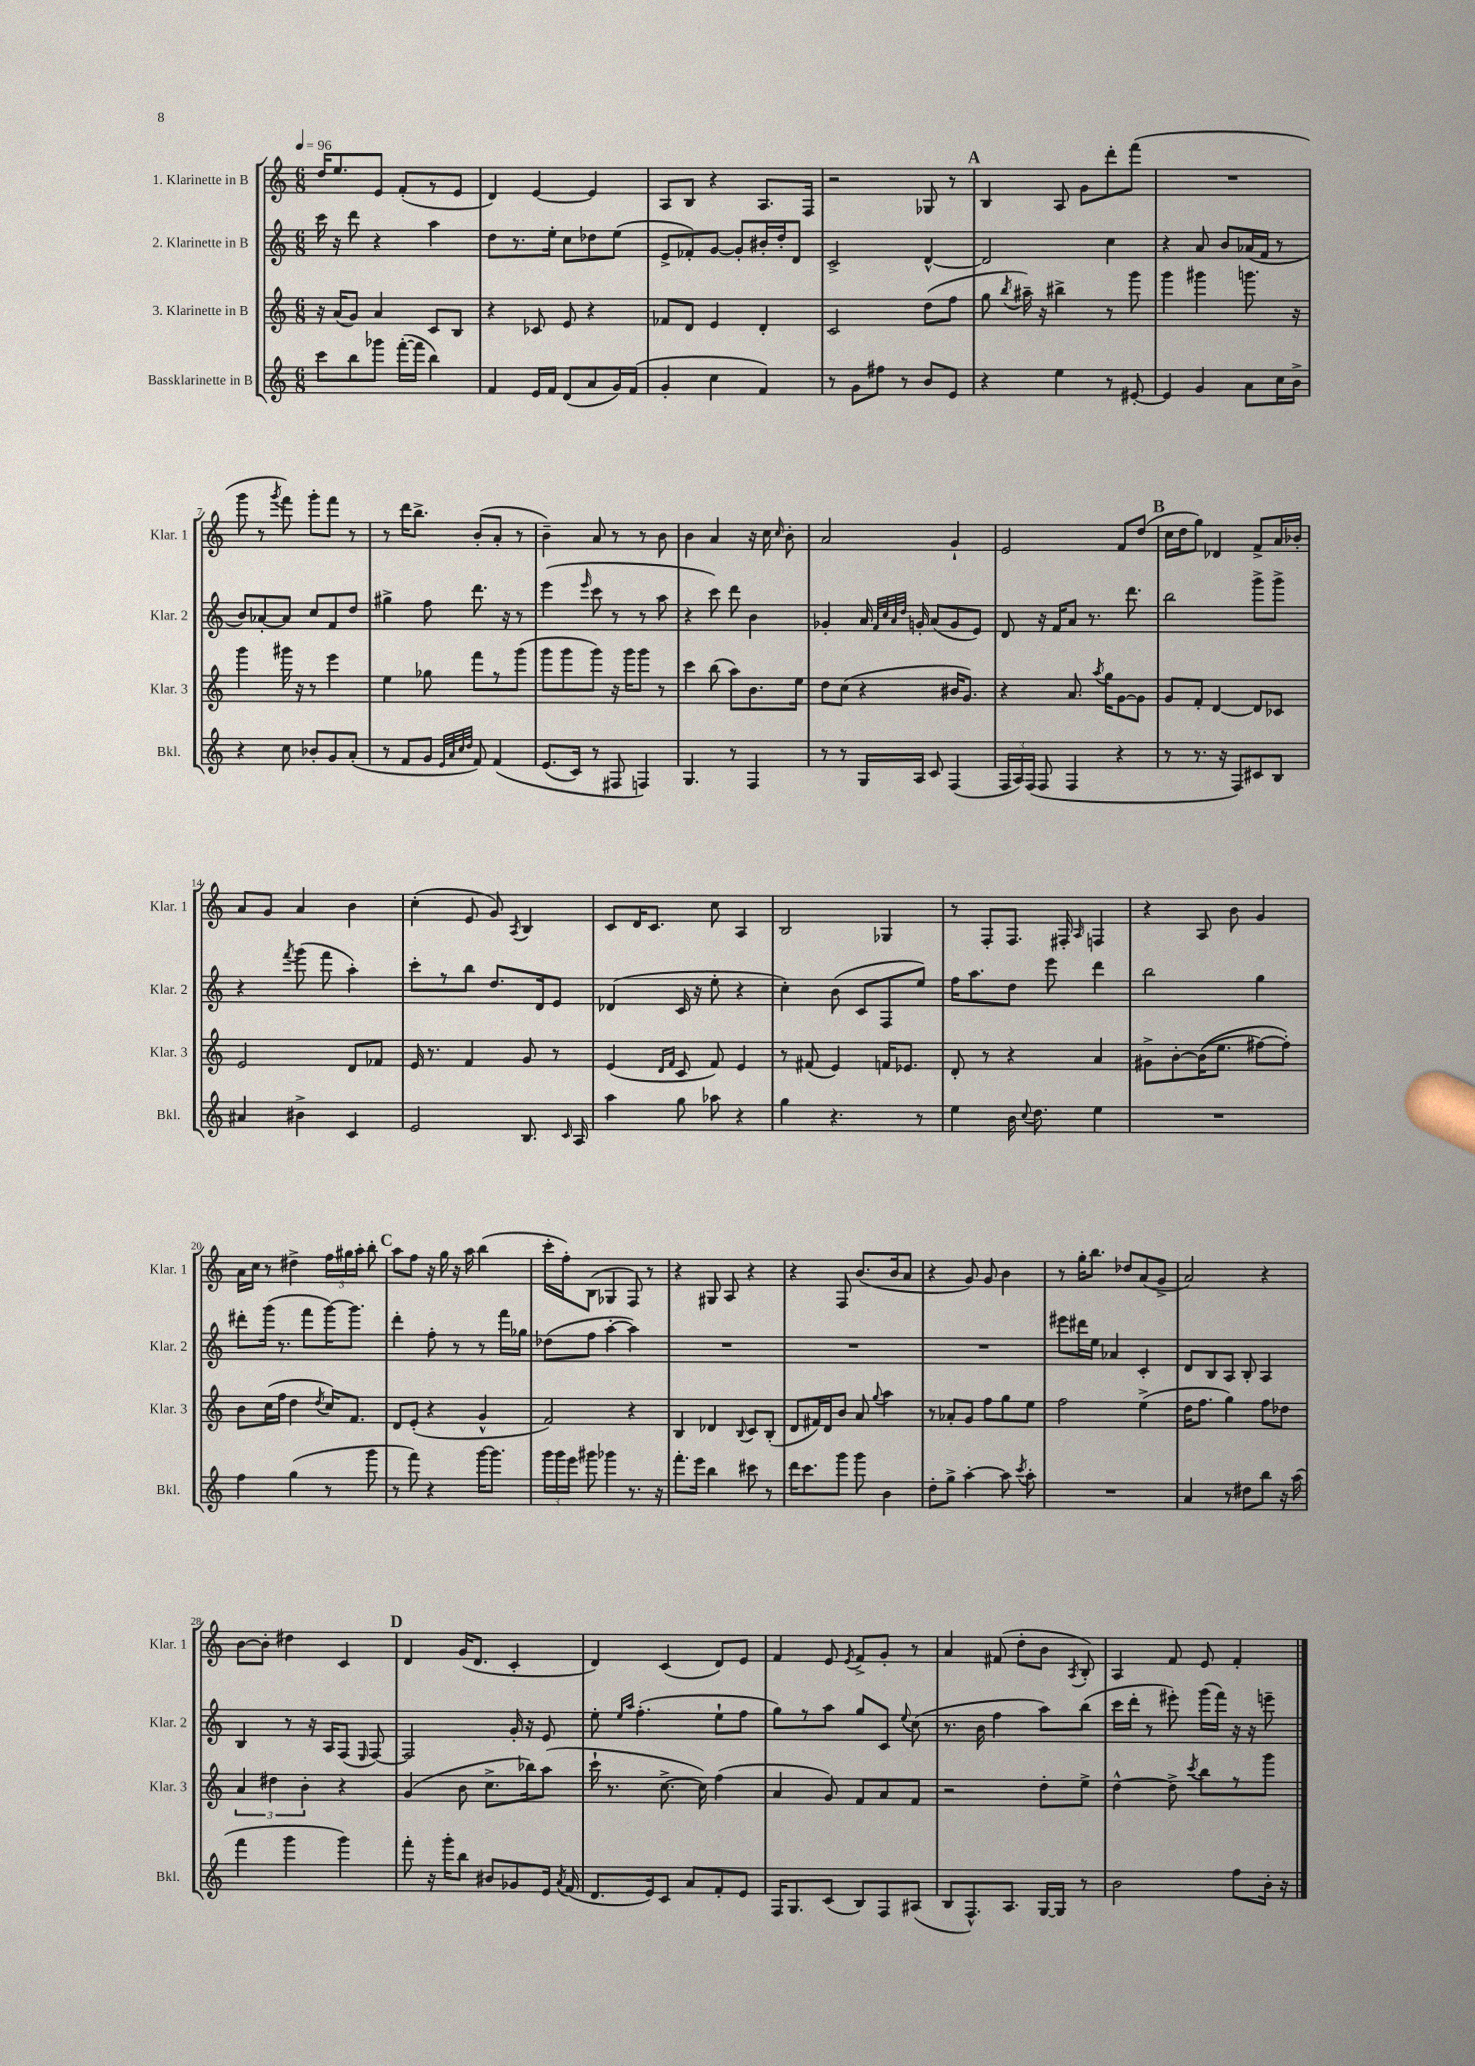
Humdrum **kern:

**kern	**kern	**kern	**kern
*staff4	*staff3	*staff2	*staff1
*clefG2	*clefG2	*clefG2	*clefG2
*k[]	*k[]	*k[]	*k[]
*M6/8	*M6/8	*M6/8	*M6/8
*MM96	*MM96	*MM96	*MM96
8ccc\L	16r	16ccc\	16dd/LK
.	(16a/LK	16r	8.ee/
8bb\	8g/J)	8ddd\	.
8ggg-\J	4a/	4r	8e/J
([16fff'\LL	.	.	(8f'/L
16fff\]JJ	.	.	.
4bb\)	8c/L	4aa\	8r
.	8B/J	.	8e/J
=	=	=	=
4f/	4r	8dd\L	4d/)
.	.	8.r	.
16e/LL	8c-/	.	[4e/
16f/JJ	.	16ee'\Jk	.
(8d/L	8e/	8cc\L	.
8a/	4r	8dd-\	4e/]
16g/L)	.	(8ee\J	.
(16f/JJ	.	.	.
=	=	=	=
4g'/	8f-/L	8e^/L	8A/L
.	8d/J	8f-'/)	8B/J
4cc\	4e/	[8g/J	4r
.	.	8g'/]L	.
4f/)	4d'/	16b#'/L	8.A/L
.	.	16dd'/J	.
.	.	8d/J	.
.	.	.	16F/Jk
=	=	=	=
8r	2c/	2c^/	2r
8g\L	.	.	.
8ff#\J	.	.	.
8r	.	.	.
8b/L	(8dd\L	[4d^^/	8G-/
8e/J	8ff\J	.	8r
=	=	=	=
4r	8gg\	2d/]	4B/
.	8qbb/	.	.
.	16aa#~\)	.	.
.	16r	.	.
4ee\	4bb#^\	.	8A/
.	.	.	8g\L
8r	8r	4cc\	8ddd'\
[8e#'/	8ggg\	.	(8fff\J
=	=	=	=
4e#/]	4ggg\	4r	2.r
4g/	4ggg#\	8a/	.
.	.	8b/L	.
8a\L	8.ggg\	(16a-/L	.
.	.	16f/JJ	.
16cc\L	.	8r	.
16b^\JJ	16r	.	.
=	=	=	=
4r	4ggg\	8b/L)	8ggg\
.	.	[8a-'/	8r
.	.	.	8qggg/
8cc\	16ggg#\	8a-/]J	8fff\)
.	16r	.	.
8b-'/L	8r	8cc/L	8ggg'\L
8g/	4eee\	8f/	8fff\J
(8a'/J	.	8dd/J	8r
=	=	=	=
8r	4ee\	4gg#^\	8r
8f/L	.	.	16ddd\LK
.	.	.	8.bb^\J
8g/J	8gg-\	8ff\	.
32qqe/LLL	.	.	.
32qqa/	.	.	.
32qqcc/	.	.	.
32qqdd/JJJ	.	.	.
8f/)	8fff\L	8.ddd\	(8b'/L
&(4f/	8r	.	8a'/J
.	.	16r	.
.	(8ggg\J	8r	8r
=	=	=	=
(8.e/L	8ggg\L	(4eee\	4b~\)
.	8ggg\	.	.
16c/Jk)	.	.	.
.	.	16qqeee/	.
8r	8ggg\J)	8ccc\	8a/
8F#/	16r	8r	8r
.	16ggg\LK	.	.
4F/&)	8ggg\J	8r	8r
.	8r	8aa\	8b\
=	=	=	=
4.G/	4ccc\	4r	4b\
.	(8bb\	8ccc\)	4a/
8r	8aa\L)	8ddd\	.
4F/	8.b\	4b\	16r
.	.	.	16cc\
.	.	.	16qqcc/
.	.	.	8b'\
.	16ee\Jk	.	.
=	=	=	=
8r	8dd\L	4g-'/	2a/
8r	(8cc\J	.	.
16G/LL	4r	16a/	.
.	.	32qqf/LLL	.
.	.	32qqcc/	.
.	.	32qqa/	.
.	.	32qqdd/JJJ	.
16A/JJ	.	16g'/	.
8c/	.	(8a/L	.
(4F/	16b#/LK	8g/	4g`/
.	8.g/J)	.	.
.	.	8e/J)	.
=	=	=	=
24F/LL	4r	8d/	2e/
24A/)	.	.	.
(24F/JJ	.	.	.
8F/	.	16r	.
.	.	16f/LK	.
4F/	8.a/	8a/J	.
.	.	8.r	.
.	8qaa/	.	.
.	16gg\LK	.	.
4r	[8g\	.	8f/L
.	.	8.ddd\	.
.	8g\]J	.	(8dd/J
=	=	=	=
8r	8g/L	2bb\	16cc\LL
.	.	.	16dd\J
8.r	8f'/J	.	8gg\J)
.	[4d/	.	4d-/
16r	.	.	.
8F/L)	.	.	.
8c#/	8d/]L	8ggg^\L	8f^/L
8B/J	8c-/J	8ggg^\J	16a/L
.	.	.	16b-'/JJ
=	=	=	=
4a#/	2e/	4r	8a/L
.	.	.	8g/J
.	.	8qfff/	.
4b#^\	.	(8ggg\	4a/
.	.	8fff\	.
4c/	8d/L	4aa'\)	4b\
.	8f-/J	.	.
=	=	=	=
2e/	16e/	8ccc'\L	(4cc'\
.	8.r	.	.
.	.	8r	.
.	4f/	8bb\J	8e/
.	.	8.dd/L	8g/)
.	.	.	8qA/
8.B/	8g/	.	4B/
.	.	16d/k	.
.	8r	8e/J	.
16qqc/	.	.	.
16A/	.	.	.
=	=	=	=
4aa\	(4e/	(4d-/	8c/L
.	.	.	16d/K
.	.	.	8.c/J
.	16qqd/LL	.	.
.	16qqf/JJ	.	.
8gg\	8c/	16c/	.
.	.	16r	.
8aa-\	8f/)	8ee'\	8cc\
4r	4e/	4r	4A/
=	=	=	=
4gg\	8r	4cc'\)	2B/
.	(8f#/	.	.
4.r	4e/)	(8b\	.
.	.	8c/L	.
.	16f/LK	8F/	4G-/
.	8.e-/J	.	.
8r	.	8ee/J)	.
=	=	=	=
4ee\	8d'/	16ff\LK	8r
.	.	8.aa\	.
.	8r	.	8F'/L
16b\	4r	8dd\J	8.F/J
8qqcc/	.	.	.
8.dd\	.	.	.
.	.	8eee\	.
.	.	.	16F#'/
.	.	.	16qqA/
4ee\	4a/	4ddd\	4F/
=	=	=	=
2.r	8g#^\L	2bb\	4r
.	[8b'\	.	.
.	&((16b\]K	.	8A/
.	8.ee\J	.	.
.	.	.	8b\
.	[8ff#\L)	4gg\	4g/
.	8ff#'\]J&)	.	.
=	=	=	=
4ff\	8b\L	8ddd#'\L	16a\LL
.	.	.	16cc\JJ
.	(16cc\L	(16ggg\Jk	8r
.	16ff\JJ	8.r	.
(4gg\	4dd\	.	4dd#^\
.	.	8fff\L	.
.	8qdd/	.	.
8r	16cc/LK)	[16ggg\K)	24ff\LL
.	.	.	24gg#\
.	8.f/J	8.ggg\]J	.
.	.	.	24aa'\JJ
8ggg\	.	.	8bb'\
=	=	=	=
8r	8d/L	4ddd'\	8aa\L
8fff\)	(8e'/J	.	8ff\J
4r	4r	8ff'\	16r
.	.	.	16gg\
.	.	8r	16r
.	.	.	16aa\
[16ggg\LK	4g^^/	8r	(4bb\
8.ggg\]J	.	.	.
.	.	16fff\LL	.
.	.	16gg-\JJ	.
=	=	=	=
24ggg\LL	2f/)	(8dd-\L	16ccc'\LL
24ggg\	.	.	.
.	.	.	16ff'\J)
24eee\JJ	.	.	.
8ggg#\	.	8ff\J	(8B\J
4ggg-\	.	[4aa'\	4G-/
8.r	4r	4aa\])	8F/)
.	.	.	8r
16r	.	.	.
=	=	=	=
8.fff'\L	4B/	2.r	4r
16eee\Jk	.	.	.
4bb\	4d-/	.	8G#/
.	.	.	8A/
.	8qqB/	.	.
8ccc#\	8c/L	.	4r
8r	(8B'/J	.	.
=	=	=	=
16ddd\LK	8d/L	2.r	4r
8.ccc\	.	.	.
.	16f#/L)	.	.
.	16d/J	.	.
8ggg\J	8b/J	.	8F/
8ggg\	8a/	.	(8.b/L
.	8qqgg/	.	.
4b\	4aa\	.	.
.	.	.	16b/k
.	.	.	8a/J
=	=	=	=
8dd'\L	8r	2.r	4r
8gg^\J	8a-'/L	.	.
[4aa'\	8g/J	.	8g/)
.	8ff\L	.	8g/
8aa\]	8gg\	.	4b\
8qccc/	.	.	.
8aa'\	8ee\J	.	.
=	=	=	=
2.r	2ff\	8eee#\L	8r
.	.	16ddd#\L	16gg'\LK
.	.	16ee\JJ	8.bb\J
.	.	4a-/	.
.	.	.	8dd-/L
.	(4ee^\	4c'/	(8a/
.	.	.	8g^/J
=	=	=	=
4a/	16dd\LK	8d/L	2a/)
.	8.ff\J	.	.
.	.	8B/	.
8r	4gg\)	8A/J	.
8dd#\L	.	8B'/	.
8bb\J	8ff\L	4A/	4r
16r	8dd-\J	.	.
(16aa\	.	.	.
=	=	=	=
4fff\	6a/	4B/	[8b\L
.	.	.	8b'\]J
.	6dd#\	.	.
4ggg\	.	8r	4dd#\
.	6b'\	.	.
.	.	16r	.
.	.	16A/LK	.
4ggg\)	4r	(8F/J	4c/
.	.	16qqE/	.
.	.	[8F/)	.
=	=	=	=
8fff'\	(4g/	2F/]	4d/
16r	.	.	.
16ggg'\LK	.	.	.
8bb\J	8b\	.	(16g/LK
.	.	.	8.d/J
8b#/L	8.cc^\L	.	.
8g-/	.	16g'/	4c'/
.	16bb-\k)	16r	.
16e/Jk	(8aa\J	8e/	.
8qa/	.	.	.
(16f/	.	.	.
=	=	=	=
8.d/L	16ccc`\	8ee'\	4d/)
.	8.r	.	.
.	.	16qqee/LL	.
.	.	16qqaa/JJ	.
.	.	(4.ff'\	.
16e/k)	.	.	.
8c/J	[8.cc^\	.	(4c/
8a/L	.	.	.
.	16cc\])	.	.
8f'/	(4ff\	8ee`\L	8d/L)
8e/J	.	8ff\J	8e/J
=	=	=	=
16F/LK	4a/	8gg\L)	4f/
8.G/	.	.	.
.	.	8r	.
(8c/J	8g/)	8aa\J	8e/
.	.	.	8qe/
8B/L)	8f/L	8gg/L	8f^/L
8F/	8a/	8c/J	8g'/J
.	.	8qqee/	.
(8A#/J	8f/J	(8cc\	8r
=	=	=	=
8B/L	2r	8.r	4a/
8.F^^/)	.	.	.
.	.	16b\	.
.	.	4ff\	(8f#/
8.A/J	.	.	.
.	.	.	8dd'\L
[16G/LL	8dd'\L	8aa\L)	8b\J
16G/]JJ	.	.	.
.	.	.	8qA/
8r	8ee^\J	(8bb\J	8B'/)
=	=	=	=
2b\	[4dd^^\	16ccc\LL	4A/
.	.	16ddd'\JJ	.
.	.	8r	.
.	8dd^\]	8eee#'\)	8f/
.	8qccc/	.	.
.	8bb\L	(16ggg\LL	8e/
.	.	16fff\JJ)	.
8ff\L	8r	16r	4f'/
.	.	16r	.
16b'\Jk	8ggg\J	8eee~\	.
16r	.	.	.
==	==	==	==
*-	*-	*-	*-
